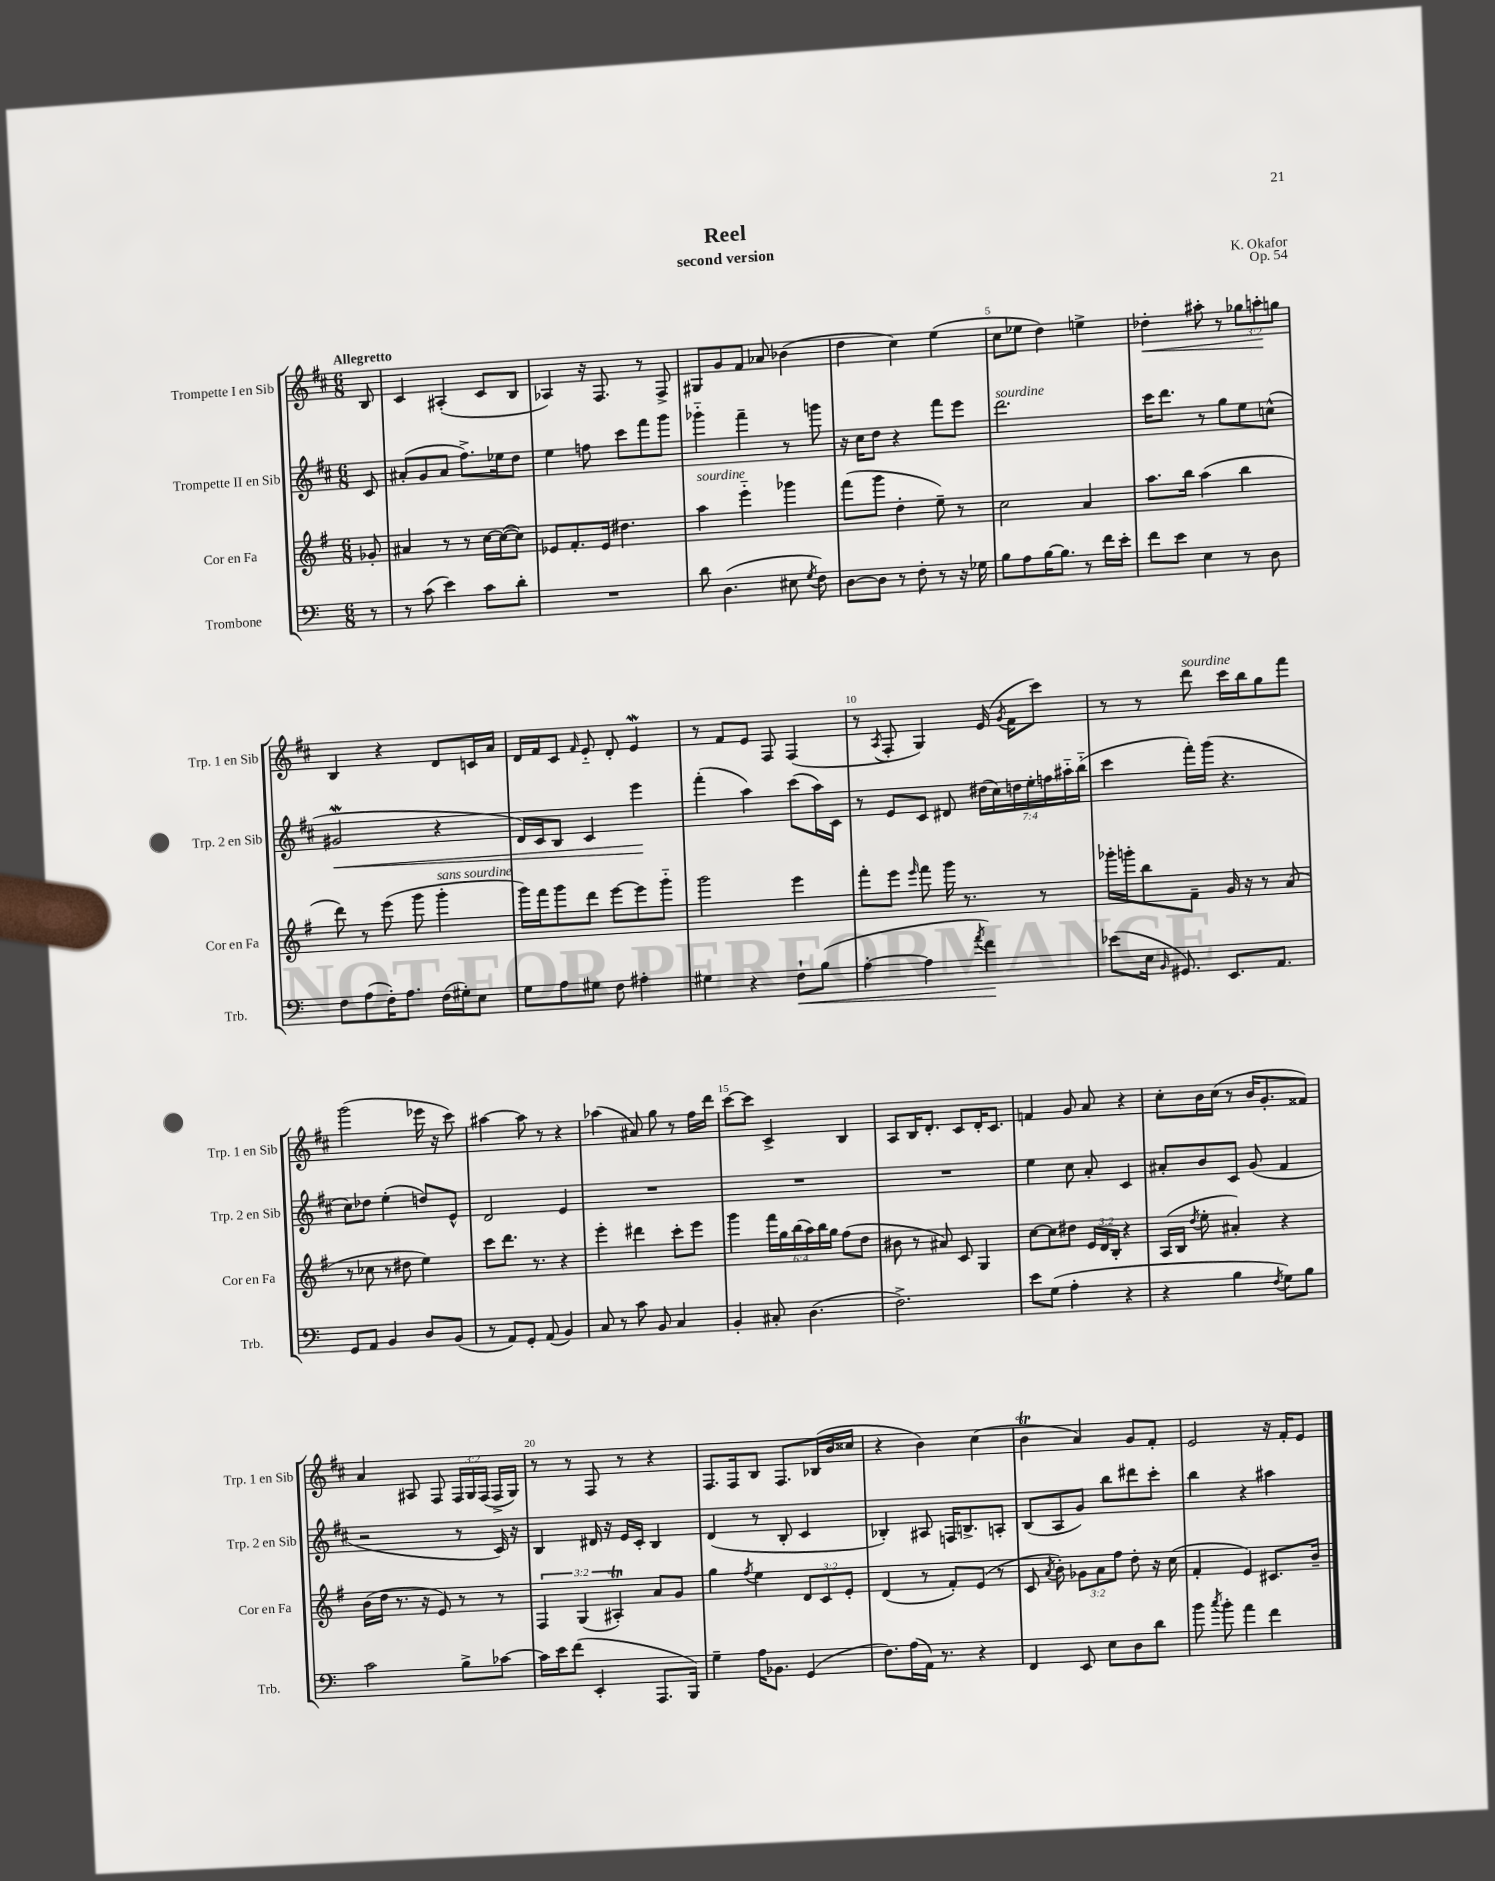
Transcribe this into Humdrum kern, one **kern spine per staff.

**kern	**kern	**kern	**kern
*staff4	*staff3	*staff2	*staff1
*clefF4	*clefG2	*clefG2	*clefG2
*k[]	*k[f#]	*k[f#c#]	*k[f#c#]
*M6/8	*M6/8	*M6/8	*M6/8
8r	8g-'/	8c#/	8B/
=	=	=	=
8r	4a#/	(8a#'/L	4c#/
(8c\	.	8g/	.
4e\)	8r	8a#/J	(4A#'/
.	8r	8.ff#^\L)	.
8c\L	[16cc\LL	.	8c#/L
.	(16cc\_J	16ee-\k	.
8d'\J	8cc\]J)	8dd\J	8B/J
=	=	=	=
2.r	8e-/L	4ee\	4A-/)
.	8.f#'/	.	.
.	.	8ff\	16r
.	16e-/Jk	.	8.F#/
.	4.dd#\	8ccc#\L	.
.	.	8fff#\	8r
.	.	8ggg\J	8F#^/
=	=	=	=
8d\	4aa\	4ggg-'~\	8G#/L
(4.D\	.	.	8g/
.	4eee'~\	4fff#~\	8f#/J
.	.	.	8a-/
8E#\	4ggg-\	8r	(4b-\
8qG/	.	.	.
8F\)	.	8ggg\	.
=	=	=	=
[8D\L	(8fff#\L	16r	4dd\
.	.	16cc#\LK	.
8D\]J	8ggg\J	8dd\J	.
8r	4dd'\	4r	4cc#\)
8F'\	.	.	.
8r	8ee~\)	8fff#\L	(4ee\
16r	8r	8eee\J	.
16G-\	.	.	.
=	=	=	=
8B\L	2cc\	2.ddd\	8cc#\L
8A\	.	.	8ee-\J
[16B\K	.	.	4dd\)
8.B\]J	.	.	.
8r	4a/	.	4ee^\
16f\LL	.	.	.
16e'\JJ	.	.	.
=	=	=	=
8f\L	8.aa\L	16ccc#\LK	4dd-'\
.	.	8.ddd\J	.
8e\J	.	.	.
.	16bb\Jk	.	.
4E\	(4aa\	8r	8aa#'\
.	.	8gg\L	8r
8r	4bb\	8ee\	12gg-\L
.	.	.	12aa'\
8D\	.	(8cc^^\J	.
.	.	.	12gg\J
=	=	=	=
8F\L	8ddd\)	2g#/	4B/
(8A\	8r	.	.
16F'\K)	(8eee\	.	4r
8.A\J	.	.	.
.	8ggg\	.	.
(16F\LL	4ggg'\	4r	8d/L
16G#'\J)	.	.	.
8E\J	.	.	16c/L
.	.	.	16a/JJ
=	=	=	=
8G\L	16ggg\LL)	16d/LL)	16d/LL
.	16fff#\J	16c#/J	16f#/J
8A\	8ggg\	8B/J	8c#/J
.	.	.	16qqf#/
8G#\J	8ddd\J	4c#/	8e'~/
8F\	[8eee\L	.	8d'/
4A#'\	8eee\]	4eee\	4e/
.	8ggg'~\J	.	.
=	=	=	=
4G#\	2ggg\	(4fff#'\	8r
.	.	.	8f#/L
4r	.	4aa\)	8e/J
.	.	.	8F#/
8F`\L	4eee\	(8ccc#\L	(4F#/
(8B\J	.	16aa\L)	.
.	.	16c#\JJ	.
=	=	=	=
[4A'\	8fff#'\L	8r	8r
.	.	.	8qA/
.	8eee\J	8e/L	8F#'/
.	16qqeee/	.	.
4A\]	8fff#\	8c#/J	4G/)
.	16ggg\	8d#/	.
.	8.r	.	.
8qa/	.	.	.
4f\)	.	(28dd#\LL	(16e/
.	.	28cc#\)	.
.	.	.	8qg/
.	.	.	16f#\LK
.	.	28dd\	.
.	.	28ee'\	.
.	8r	.	8ccc#\J)
.	.	28ff\	.
.	.	28aa#'~\	.
.	.	(28bb'~\JJ	.
=	=	=	=
(8e-\L	16ggg-'\LL	4ccc#\	8r
.	16ggg'\J	.	.
16E\Jk	8bb\	.	8r
16qqBB/	.	.	.
8.GG#/)	.	.	.
.	8f#~\J	16fff#'\LL)	8ddd\
.	.	(16ggg\JJ	.
8.EE/L	16g/	4.r	16ccc#\LL
.	16r	.	16bb\J
.	8r	.	8gg\
8.AA/J	.	.	.
.	(8a/	.	8fff#\J
=	=	=	=
8GG/L	8r	8cc#\L)	(2ggg\
8AA/J	8cc-\	8dd-\J	.
4BB/	8r	(4ee'\	.
.	8dd#\	.	.
8D/L	4ee\)	8dd/L)	16eee-\
.	.	.	16r
(8BB/J	.	8e^^/J	8ccc#\)
=	=	=	=
8r	8ccc\L	2d/	[4aa#\
8AA/L)	8.ddd\J	.	.
8GG'/J	.	.	8aa#\]
.	8.r	.	.
(8AA/	.	.	8r
4BB/)	4r	4e/	4r
=	=	=	=
8C/	4eee'\	2.r	(4aa-\
8r	.	.	.
8c\	4ddd#\	.	8a#/)
8BB/	.	.	8gg\
4C/	8ccc'\L	.	8r
.	8eee\J	.	16ff#\LL
.	.	.	16ddd\JJ
=	=	=	=
4BB'/	4ggg\	2.r	[8ccc#\L
.	.	.	8ccc#\]J
8C#'/	24fff#\LL	.	4c#^/
.	24gg\	.	.
.	(24bb\	.	.
(4.D\	24aa\)	.	.
.	24bb\	.	.
.	24gg\JJ	.	.
.	(8ff#\L	.	4B/
.	8dd\J	.	.
=	=	=	=
2.F^\)	8b#\	2.r	8A/L
.	8r	.	16B/K
.	.	.	8.d'/J
.	8a#/)	.	.
.	8c/	.	8c#/L
.	4G/	.	16d'/K
.	.	.	8.c#/J
=	=	=	=
8e\L	[8cc\L	4ee\	4f/
(8G\J	8cc\]	.	.
4A'\	8dd#\J	8cc#\	8g/
.	24e/LL	8a'/	8a/
.	24d/	.	.
.	24B'/JJ	.	.
4r	4r	4c#/	4r
=	=	=	=
4r	(16A/LL	8a#'/L	8cc#'\L
.	16B/JJ	.	.
.	8qdd/	.	.
.	8ee'\	8b/	16b\L
.	.	.	(16cc#\JJ
4B\	4a#'/)	8c#/J	8r
.	.	(8g/	16b/LK
.	.	.	8.g'/
8qF/	.	.	.
8G\L)	4r	4f#/	.
8B\J	.	.	8f##/J)
=	=	=	=
2c\	(16b\LL	2r	4a/
.	16dd\JJ	.	.
.	8.r	.	.
.	.	.	8A#/
.	16r	.	.
.	8e/)	.	8F#/
8B^\L	8r	8r	24F#/LL
.	.	.	24G/
.	.	.	(24F#/JJ
[8c-\J	8r	16c#/)	16F#^/LL
.	.	16r	16G/JJ)
=	=	=	=
16c-\]LL	6F#/	4B/	8r
16e\J	.	.	.
(8f\J	.	.	8r
.	(6G/	.	.
4EE'/	.	16d#/	8F#/
.	.	16r	.
.	6A#'/)	.	.
.	.	16e/LL	8r
.	.	16c#'/JJ	.
8.AAA/L	8a/L	4B/	4r
.	8g/J	.	.
16BBB/Jk)	.	.	.
=	=	=	=
4G~\	4gg\	(4d/	8.F#/L
.	.	.	16F#/k
.	8qff#/	.	.
16A\LK	4ee\	8r	8B/J
8.BB-\J	.	.	.
.	.	8B'/	8.F#/L
(4GG/	12d/L	4c#/	.
.	.	.	(16B-/L
.	12c/	.	.
.	.	.	16b/
.	12e'/J	.	.
.	.	.	16cc##/JJ
=	=	=	=
8.F\L)	(4d/	4B-'/)	4r
(16A\L	.	.	.
16AA\JJ)	8r	8A#/	4b\)
8.r	.	.	.
.	8f#'/L)	16F/LK	.
.	.	8.B^/	.
4r	(8e/J	.	(4cc#\
.	8r	8A'/J	.
=	=	=	=
4FF/	8c/	(8B/L	4b\
.	8qa/	.	.
.	8b'\)	8A/	.
8EE/	12g-\L	8g/J)	4a/)
.	12a\	.	.
8E\L	.	8bb\L	.
.	12ff#\J	.	.
8D\	8dd'\	8ddd#\	8g/L
8d\J	16r	8ccc#'\J	8f#'/J
.	(16cc\	.	.
=	=	=	=
8b\	4f#'/	4bb\	2e/
8qcc/	.	.	.
8b'\	.	.	.
4a\	4e/)	4r	.
4f\	8.c#/L	4aa#\	16r
.	.	.	16f#'/LK
.	.	.	8e/J
.	16b~/Jk	.	.
==	==	==	==
*-	*-	*-	*-
